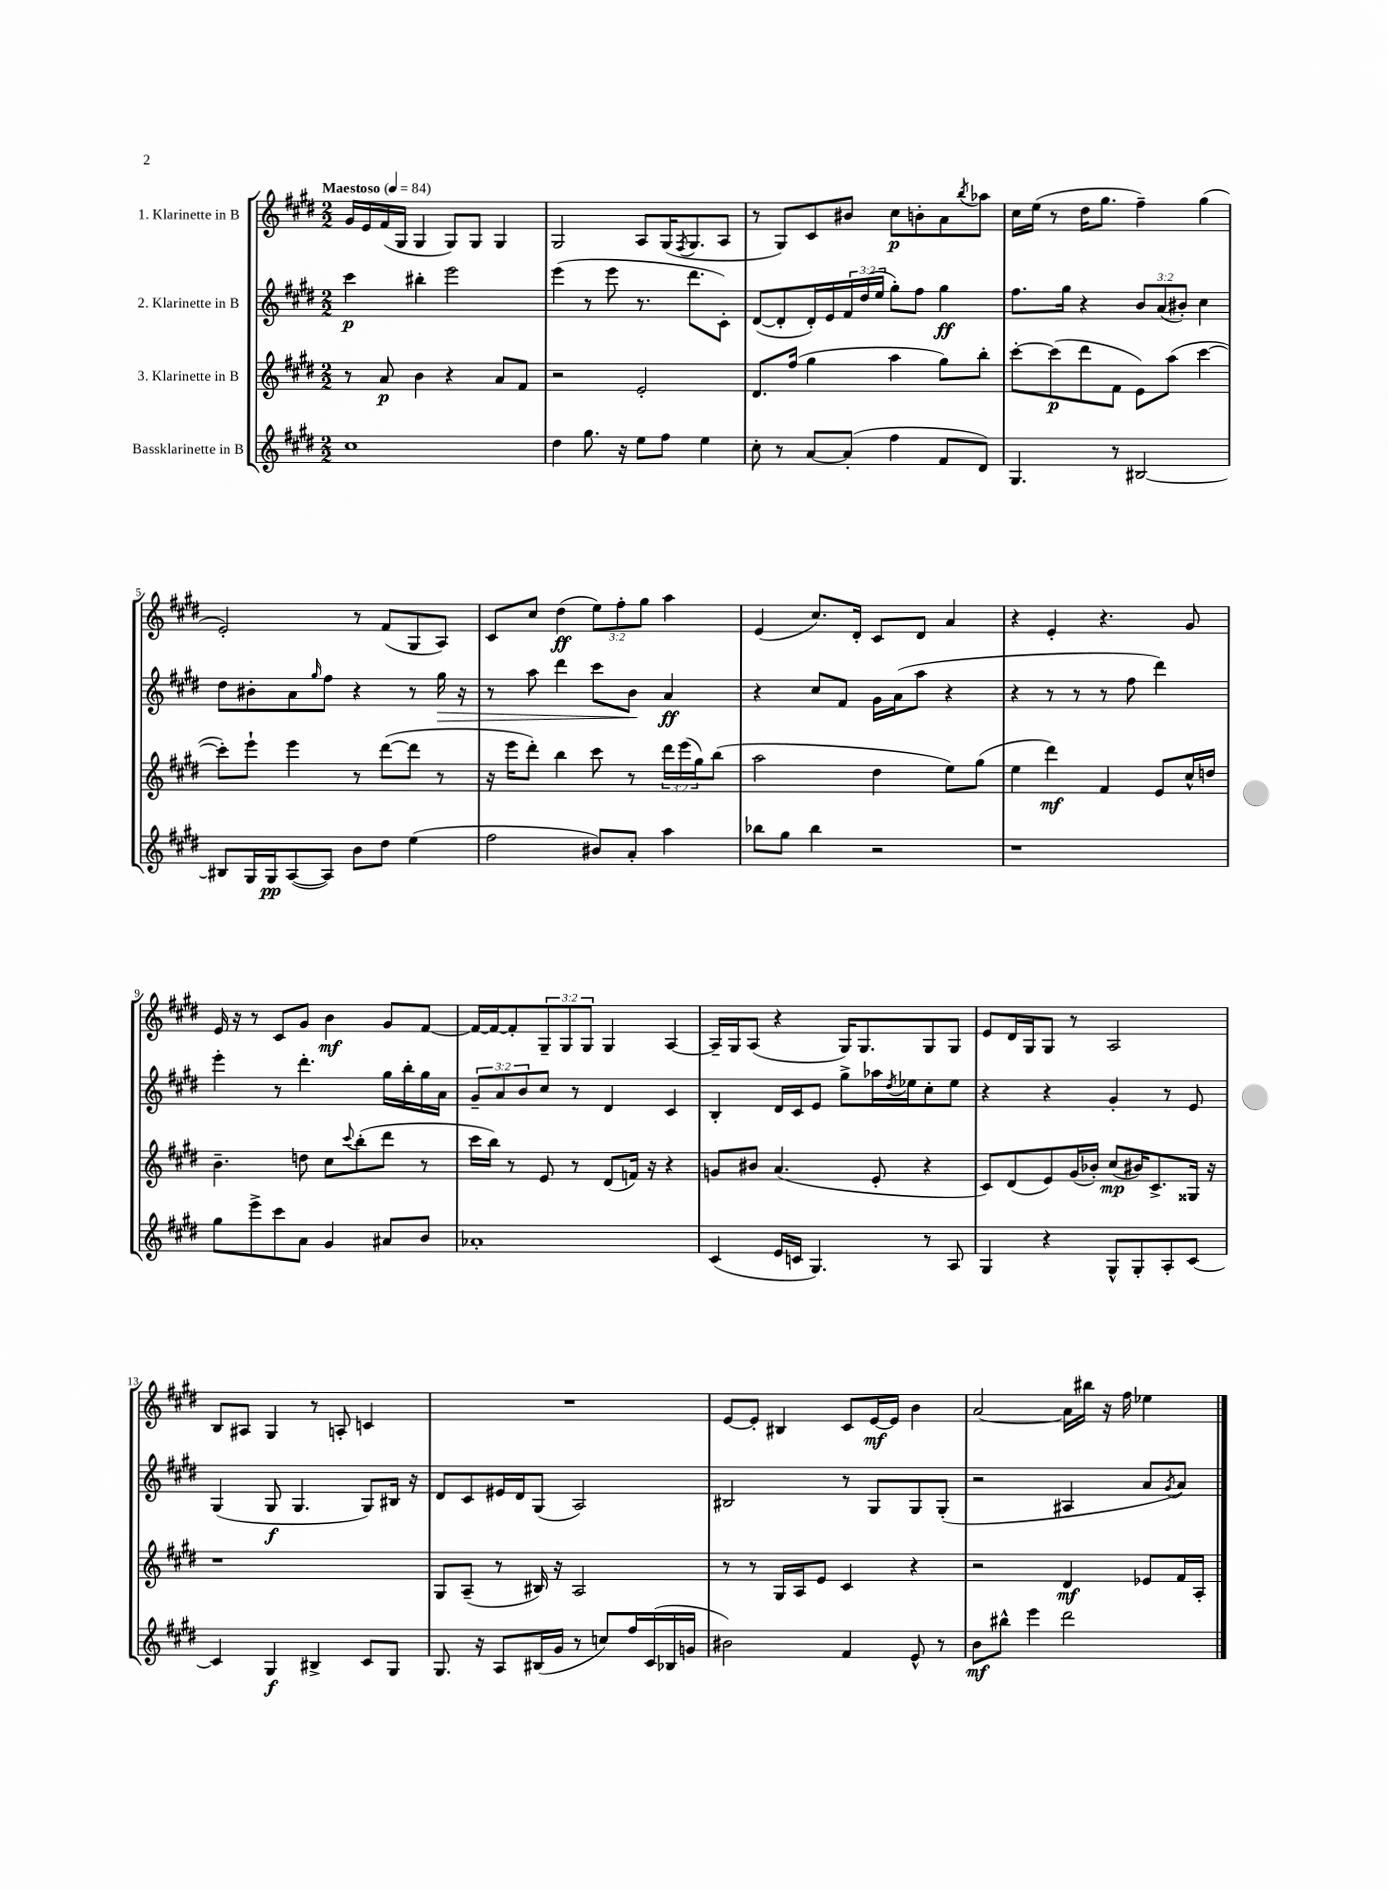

**kern	**kern	**kern	**kern
*staff4	*staff3	*staff2	*staff1
*clefG2	*clefG2	*clefG2	*clefG2
*k[f#c#g#d#]	*k[f#c#g#d#]	*k[f#c#g#d#]	*k[f#c#g#d#]
*M2/2	*M2/2	*M2/2	*M2/2
*MM84	*MM84	*MM84	*MM84
1cc#	8r	4ccc#	16g#
.	.	.	16e
.	8a	.	(16f#
.	.	.	16G#
.	4b	4bb#'	4G#
.	4r	2eee	8G#)
.	.	.	8G#
.	8a	.	4G#
.	8f#	.	.
=	=	=	=
4dd#	2r	(4eee	2G#
8.gg#	.	8r	.
.	.	8eee	.
16r	.	.	.
8ee	2e'	8.r	8A
8ff#	.	.	(16G#
.	.	.	8qF#
.	.	8.ddd#	8.G#
4ee	.	.	.
.	.	8c#')	8A
=	=	=	=
8cc#'	8.d#	([8d#	8r
8r	.	8d#']	8G#)
.	(16ff#	.	.
[8a	4gg#	16d#')	8c#
.	.	16e	.
(8a']	.	24f#	8b#
.	.	(24dd#	.
.	.	24ee	.
4ff#	4aa	8gg#')	8cc#
.	.	8ff#	8b'
8f#	8gg#)	4gg#	8a
.	.	.	8qbb
8d#)	8bb'	.	8aa-
=	=	=	=
4.G#	[8ccc#'	8.ff#	16cc#
.	.	.	(16ee
.	(8ccc#]	.	8r
.	.	16gg#	.
.	8ddd#	4r	16dd#
.	.	.	8.gg#
8r	8f#	.	.
[2B#	8e)	12b	4ff#~)
.	.	(12a	.
.	(8aa	.	.
.	.	12b#')	.
.	[4ccc#	4cc#	(4gg#
=	=	=	=
8B#]	8ccc#'])	8dd#	2e')
16G#	8eee`	8b#'	.
16G#	.	.	.
([8A	4eee	8a	.
.	.	16qqgg#	.
8A])	.	8ff#	.
8b	8r	4r	8r
8dd#	([8ddd#	.	(8f#
(4ee	8ddd#]	8r	8G#
.	8r	16gg#	8A)
.	.	16r	.
=	=	=	=
2ff#	16r	8r	8c#
.	16eee	.	.
.	8ddd#')	8aa	8cc#
.	4bb	4ddd#	(4dd#
8b#)	8ccc#	8ccc#	12ee)
.	.	.	12ff#'
8a'	8r	8b	.
.	.	.	12gg#
4aa	24ddd#	4a	4aa
.	(24eee	.	.
.	24gg#)	.	.
.	(8bb	.	.
=	=	=	=
8bb-	2aa	4r	(4e
8gg#	.	.	.
4bb-	.	8cc#	8.cc#)
.	.	8f#	.
.	.	.	16d#'
2r	4dd#	16g#	8c#
.	.	(16a	.
.	.	8aa	8d#
.	8ee)	4r	4a
.	(8gg#	.	.
=	=	=	=
1r	4ee	4r	4r
.	4ddd#)	8r	4e'
.	.	8r	.
.	4f#	8r	4.r
.	.	8ff#	.
.	8e	4ddd#)	.
.	16cc#^^	.	8g#
.	16dd	.	.
=	=	=	=
8gg#	4.b~	4eee'	16e
.	.	.	16r
8eee^	.	.	8r
8ccc#	.	8r	8c#
8a	8dd	4.ddd#'	8g#
4g#	8cc#	.	4b
.	8qqccc#	.	.
.	(8bb'	.	.
8a#	8ddd#	16gg#	8g#
.	.	16bb'	.
8b	8r	16gg#	[8f#
.	.	16a	.
=	=	=	=
1a-'	16ccc#	12g#~	16f#_
.	16bb)	.	16f#_
.	.	12a	.
.	8r	.	8f#']
.	.	12b	.
.	8e	8cc#	12G#~
.	.	.	12G#
.	8r	8r	.
.	.	.	12G#
.	(8d#	4d#	4G#
.	16f)	.	.
.	16r	.	.
.	4r	4c#	[4A
=	=	=	=
(4c#	8g	4B'	16A~]
.	.	.	16G#
.	8b#	.	(8A
16e	(4.a	16d#	4r
16c	.	16c#	.
4.G#)	.	8e	.
.	.	8gg#^	16G#)
.	.	.	8.G#
.	8e'	16aa-	.
.	.	8qdd#	.
.	.	16ee-	.
8r	4r	8cc#'	8G#
8A	.	8ee-	8G#
=	=	=	=
4G#	8c#)	4r	8e
.	(8d#	.	16d#
.	.	.	16G#
4r	8e)	4r	8G#
.	(16g#	.	8r
.	16b-')	.	.
8G#^^	(8cc#	4g#'	2A
8G#'	16b#)	.	.
.	8.c#^	.	.
8A'	.	8r	.
[8c#	16G##	8e	.
.	16r	.	.
=	=	=	=
4c#]	1r	(4G#	8B
.	.	.	8A#
4G#	.	8G#	4G#
.	.	4.G#	.
4B#^	.	.	8r
.	.	.	8A'
8c#	.	8G#)	4c
8G#	.	16B#	.
.	.	16r	.
=	=	=	=
8.G#	8G#	8d#	1r
.	(8A~	8c#	.
16r	.	.	.
8A	8r	16e#	.
.	.	16d#	.
(16B#	16B#)	(8G#	.
16g#	16r	.	.
8r	2A	2A)	.
8cc)	.	.	.
16ff#	.	.	.
(16c#	.	.	.
16B-	.	.	.
16g	.	.	.
=	=	=	=
2b#)	8r	2B#	[8e
.	8r	.	8e']
.	16G#	.	4B#
.	16A	.	.
.	8e	.	.
4f#	4c#	8r	8c#
.	.	8G#	[16e
.	.	.	16e]
8e^^	4r	8G#	4b
8r	.	(8G#'	.
=	=	=	=
8b	2r	2r	[2a
8bb#^^	.	.	.
4eee	.	.	.
2ddd#	4d#	4A#	16a]
.	.	.	16bb#
.	.	.	16r
.	.	.	16ff#
.	8e-	8a	4ee-
.	.	8qg#	.
.	16f#	8a)	.
.	16A'	.	.
==	==	==	==
*-	*-	*-	*-
